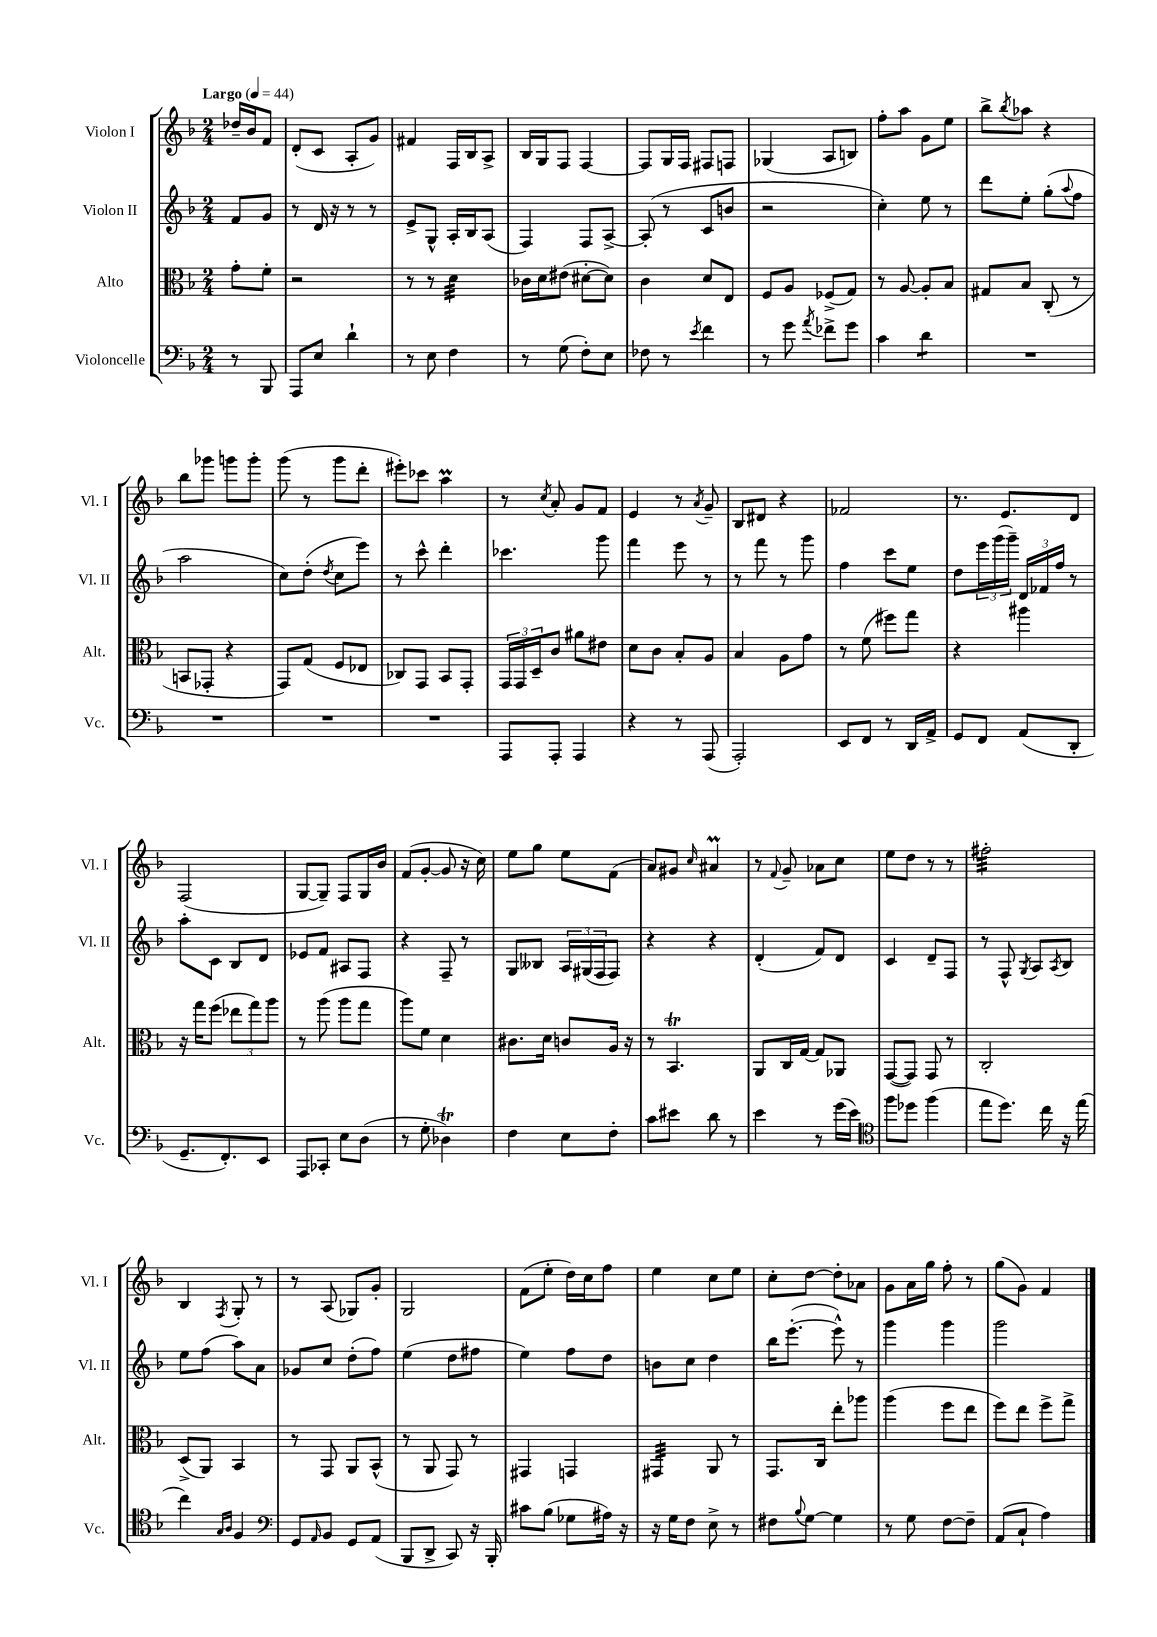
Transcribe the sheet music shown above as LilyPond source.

<<
\new StaffGroup <<
\new Staff = "s0" \with { instrumentName = "Violon I" shortInstrumentName = "Vl. I" } {
    \clef treble \key f \major \numericTimeSignature \time 2/4 \partial 4 \tempo "Largo" 4 = 44
    des''16-- bes'16 f'8 |
    d'8-.( c'8 a8-. g'8) |
    fis'4 f16 bes16 a8-> |
    bes16 g16 f8 f4~ |
    f8 g16 f16 fis8 f8 |
    ges4( a8 b8) |
    f''8-. a''8 g'8 e''8 |
    bes''8-> \acciaccatura { bes''8 } aes''8 r4 |
    bes''8 ges'''8 g'''8 g'''8-. |
    g'''8( r8 g'''8 d'''8-. |
    eis'''8-.) ces'''8 a''4\prall |
    r8 \acciaccatura { c''8 } a'8-. g'8 f'8 |
    e'4 r8 \acciaccatura { a'8 } g'8-- |
    bes8 dis'8 r4 |
    fes'2 |
    r8. e'8. d'8 |
    f2( |
    g8~ g8--) f8 g16 bes'16 |
    f'8( g'8~-. g'8 r16 c''16) |
    e''8 g''8 e''8 f'8( |
    a'8) gis'8 \grace { c''16 } ais'4\prall |
    r8 \appoggiatura { f'8 } g'8-- aes'8 c''8 |
    e''8 d''8 r8 r8 |
    fis''2:32-. |
    bes4 \acciaccatura { f8 } g8-. r8 |
    r8 a8( ges8) g'8-. |
    g2 |
    f'8( e''8-. d''16) c''16 f''8 |
    e''4 c''8 e''8 |
    c''8-. d''8~ d''8-. aes'8 |
    g'8 a'16 g''16 f''8-. r8 |
    g''8( g'8) f'4 \bar "|." |
}
\new Staff = "s1" \with { instrumentName = "Violon II" shortInstrumentName = "Vl. II" } {
    \clef treble \key f \major \numericTimeSignature \time 2/4 \partial 4
    f'8 g'8 |
    r8 d'16 r16 r8 r8 |
    e'8-> g8-^ a16-. bes16 a8( |
    f4) f8 a8~-> |
    a8-.( r8 c'8 b'8 |
    r2 |
    c''4-.) e''8 r8 |
    d'''8 e''8-. g''8-.( \appoggiatura { a''8 } f''8 |
    a''2 |
    c''8) d''8-.( \acciaccatura { d''8 } c''8 e'''8) |
    r8 c'''8-^ d'''4-. |
    ces'''4. g'''8 |
    f'''4 e'''8 r8 |
    r8 f'''8 r8 g'''8 |
    f''4 c'''8 e''8 |
    d''8 \tuplet 3/2 { e'''16 g'''16( g'''16--) } \tuplet 3/2 { d'16 fes'16 f''16 } r8 |
    a''8-. c'8 bes8 d'8 |
    ees'8 f'8 ais8 f8 |
    r4 f8-- r8 |
    g8 beses8 \tuplet 3/2 { a16 gis16( f16 } f8) |
    r4 r4 |
    d'4-.( f'8) d'8 |
    c'4 d'8-- f8 |
    r8 f8-^ \acciaccatura { g8 } a8 \acciaccatura { a8 } bes8 |
    e''8 f''8( a''8) a'8 |
    ges'8 c''8 d''8-.( f''8) |
    e''4( d''8 fis''8 |
    e''4) f''8 d''8 |
    b'8 c''8 d''4 |
    bes''16 e'''8.~-.( e'''8-^) r8 |
    g'''4 g'''4 |
    g'''2 \bar "|." |
}
\new Staff = "s2" \with { instrumentName = "Alto" shortInstrumentName = "Alt." } {
    \clef alto \key f \major \numericTimeSignature \time 2/4 \partial 4
    g'8-. f'8-. |
    r2 |
    r8 r8 d'4:32 |
    ces'16 d'16 eis'8( dis'8~-. dis'8) |
    c'4 d'8 e8 |
    f8 a8 fes8->( g8) |
    r8 a8~ a8-. bes8 |
    gis8 bes8 c8-.( r8 |
    b,8 ges,8-. r4 |
    g,8) g8( f8 ees8 |
    ces8) g,8 bes,8 g,8-. |
    \tuplet 3/2 { g,16 g,16 d16-- } c'8 ais'8 eis'8 |
    d'8 c'8 bes8-. a8 |
    bes4 a8 g'8 |
    r8 f'8( fis''8) g''8 |
    r4 ais''4 |
    r16 g''16 f''8( \tuplet 3/2 { ees''8 g''8) a''8 } |
    r8 a''8( a''8 g''8 |
    a''8) f'8 d'4 |
    cis'8. d'16 c'8 a16 r16 |
    r8 bes,4.\trill |
    a,8 c16 g16~ g8 aes,8 |
    g,8~( g,8) g,8 r8 |
    c2-. |
    d8->( a,8) bes,4 |
    r8 g,8 a,8 bes,8-^( |
    r8 a,8 g,8) r8 |
    gis,4 g,4 |
    gis,4:32 a,8 r8 |
    g,8. c16 e''8-. aes''8 |
    a''4( f''8 e''8 |
    f''8) e''8 f''8-> g''8-> \bar "|." |
}
\new Staff = "s3" \with { instrumentName = "Violoncelle" shortInstrumentName = "Vc." } {
    \clef bass \key f \major \numericTimeSignature \time 2/4 \partial 4
    r8 bes,,8 |
    a,,8 e8 d'4-! |
    r8 e8 f4 |
    r8 g8( f8-.) e8 |
    fes8 r8 \acciaccatura { e'8 } f'4 |
    r8 g'8 \acciaccatura { a'8 } fes'8-> g'8 |
    c'4 d'4:8 |
    R2 |
    R2 |
    R2 |
    R2 |
    a,,8 a,,8-. a,,4 |
    r4 r8 a,,8( |
    a,,2-.) |
    e,8 f,8 r8 d,16 a,16-> |
    g,8 f,8 a,8( d,8-. |
    g,8.-- f,8.-.) e,8 |
    a,,8 ces,8-. e8 d8( |
    r8 g8-. des4\trill) |
    f4 e8 f8-. |
    c'8 eis'8 d'8 r8 |
    e'4 r8 g'16( e'16) |
    \clef tenor f''8 des''8 f''4( |
    e''8 d''8.) c''16 r16 e''16( |
    c''4) \grace { g16 a16 } f4 |
    \clef bass g,8 \grace { a,16 } bes,8 g,8 a,8( |
    bes,,8 d,8-> c,8) r16 bes,,16-. |
    cis'8 bes8( ges8 ais16) r16 |
    r16 g16 f8 e8-> r8 |
    fis8 \appoggiatura { bes8 } g8~ g4 |
    r8 g8 f8~ f8-- |
    a,8( c8-! a4) \bar "|." |
}
>>
>>
\layout { \context { \Score \remove "Bar_number_engraver" } }
